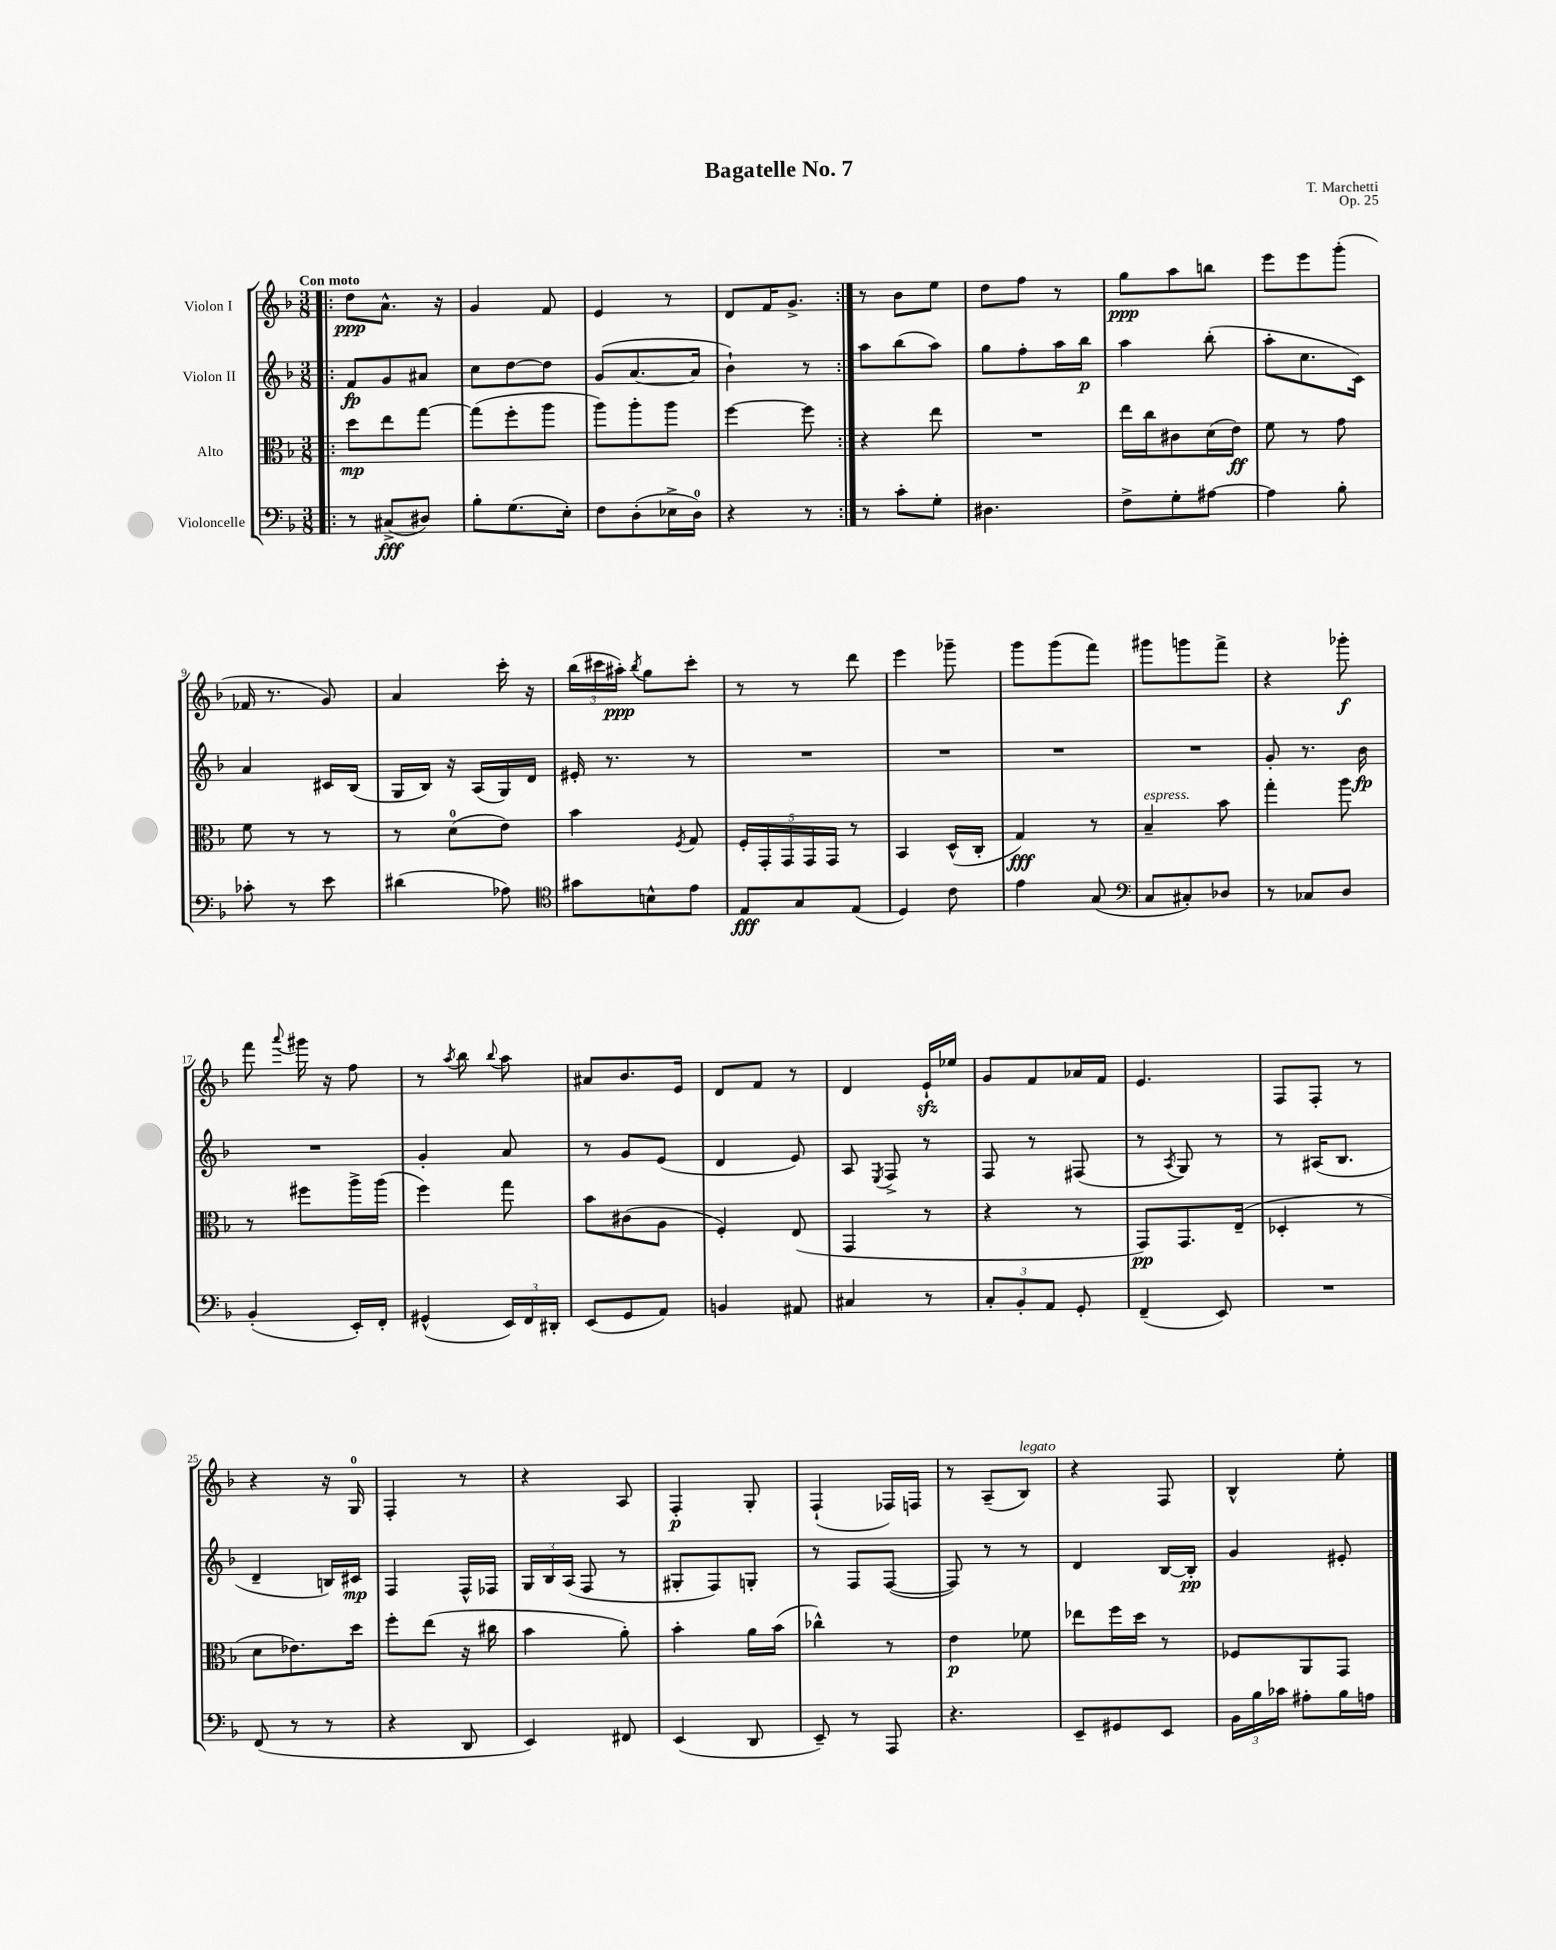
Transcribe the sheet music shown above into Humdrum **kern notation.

**kern	**dynam	**kern	**dynam	**kern	**dynam	**kern	**dynam
*part4	*part4	*part3	*part3	*part2	*part2	*part1	*part1
*staff4	*staff4	*staff3	*staff3	*staff2	*staff2	*staff1	*staff1
*I"Violoncelle	*	*I"Alto	*	*I"Violon II	*	*I"Violon I	*
*clefF4	*	*clefC3	*	*clefG2	*	*clefG2	*
*k[b-]	*	*k[b-]	*	*k[b-]	*	*k[b-]	*
*M3/8	*	*M3/8	*	*M3/8	*	*M3/8	*
=1!|:	=1!|:	=1!|:	=1!|:	=1!|:	=1!|:	=1!|:	=1!|:
!	!	!	!	!	!	!LO:TX:a:B:t=Con moto	!
8r	.	8dd\L	mp	8f/L	fp	8dd\L	ppp
(8C#X^/L	fff	8ee\	.	8g/	.	8.a^^\J	.
8D#X/J)	.	[8gg\J	.	8a#X/J	.	.	.
.	.	.	.	.	.	16r	.
=2	=2	=2	=2	=2	=2	=2	=2
8B-'\L	.	(8gg\L]	.	8cc\L	.	4g/	.
(8.G\	.	8ff'\	.	[8dd\	.	.	.
.	.	8aa\J	.	8dd\J]	.	8f/	.
16E'\Jk)	.	.	.	.	.	.	.
=3	=3	=3	=3	=3	=3	=3	=3
8F\L	.	8aa\L)	.	(8g/L	.	4e/	.
(8D'\	.	8aa'\	.	[8.a/	.	.	.
16E-X^\L	.	8aa\J	.	.	.	8r	.
16D\JJ)	.	.	.	16a/Jk]	.	.	.
=4	=4	=4	=4	=4	=4	=4	=4
4r	.	[4ff\	.	4b-`\)	.	8d/L	.
.	.	.	.	.	.	16f/K	.
.	.	.	.	.	.	8.g^/J	.
8r	.	8ff\]	.	8r	.	.	.
=5:|!	=5:|!	=5:|!	=5:|!	=5:|!	=5:|!	=5:|!	=5:|!
8r	.	4r	.	8aa\L	.	8r	.
8c'\L	.	.	.	(8bb-\	.	8b-\L	.
8G'\J	.	8ee\	.	8aa\J)	.	8ee\J	.
=6	=6	=6	=6	=6	=6	=6	=6
4.D#X\	.	4.r	.	8gg\L	.	8dd\L	.
.	.	.	.	8ff'\	.	8ff\J	.
.	.	.	.	16aa\L	.	8r	.
.	.	.	.	16bb-\JJ	p	.	.
=7	=7	=7	=7	=7	=7	=7	=7
8F^\L	.	16ee\LL	.	4aa\	.	8gg\L	ppp
.	.	16cc\J	.	.	.	.	.
8G'\	.	8c#X\	.	.	.	8aa\	.
[8A#X\J	.	(16d\L	.	(8bb-'\	.	8bbn\J	.
.	.	16e\JJ)	ff	.	.	.	.
=8	=8	=8	=8	=8	=8	=8	=8
4A#\]	.	8f\	.	8aa'\L	.	8eee\L	.
.	.	8r	.	8.cc\	.	8eee\	.
8B-'\	.	8g\	.	.	.	(8ggg'\J	.
.	.	.	.	16c\Jk)	.	.	.
!!LO:LB:g=z
=9	=9	=9	=9	=9	=9	=9	=9
8c-X'\	.	8f\	.	4a/	.	16f-X/	.
.	.	.	.	.	.	8.r	.
8r	.	8r	.	.	.	.	.
8e\	.	8r	.	16c#X/LL	.	8g/)	.
.	.	.	.	(16B-/JJ	.	.	.
=10	=10	=10	=10	=10	=10	=10	=10
(4d#X\	.	8r	.	16G/LL	.	4a/	.
.	.	.	.	16B-/JJ)	.	.	.
.	.	(8d\L	.	16r	.	.	.
.	.	.	.	(16A/LL	.	.	.
8A-X\)	.	8e\J)	.	16G/)	.	16ccc'\	.
.	.	.	.	16d/JJ	.	16r	.
=11	=11	=11	=11	=11	=11	=11	=11
*clefC4	*	*	*	*	*	*	*
8g#X\L	.	4b-\	.	16e#X'/	.	(24bb-\LL	.
.	.	.	.	.	.	24ccc#X\	.
.	.	.	.	8.r	.	.	.
.	.	.	.	.	.	24aa#X'\JJ)	ppp
.	.	.	.	.	.	8qbb-/	.
8Bn^^\	.	.	.	.	.	8gg\L	.
.	.	8qF/	.	.	.	.	.
8e\J	.	8G/	.	8r	.	8ccc#'\J	.
=12	=12	=12	=12	=12	=12	=12	=12
8E/L	fff	20F'/LL	.	4.r	.	8r	.
.	.	20GG'/	.	.	.	.	.
.	.	20GG/	.	.	.	.	.
8G/	.	.	.	.	.	8r	.
.	.	20GG/	.	.	.	.	.
.	.	20GG/JJ	.	.	.	.	.
(8E/J	.	8r	.	.	.	8ddd\	.
=13	=13	=13	=13	=13	=13	=13	=13
4D/)	.	4BB-/	.	4.r	.	4eee\	.
8c\	.	(16D^^/LL	.	.	.	8ggg-X~\	.
.	.	16C'/JJ	.	.	.	.	.
=14	=14	=14	=14	=14	=14	=14	=14
4e\	.	4G/)	fff	4.r	.	8ggg\L	.
.	.	.	.	.	.	(8ggg\	.
(8G/	.	8r	.	.	.	8fff\J)	.
=15	=15	=15	=15	=15	=15	=15	=15
*clefF4	*	*	*	*	*	*	*
!	!	!LO:TX:a:i:t=espress.	!	!	!	!	!
8C/L	.	4B-~/	.	4.r	.	8ggg#X\L	.
8C#X'/)	.	.	.	.	.	8gggn\	.
8D-X/J	.	8b-\	.	.	.	8fff^\J	.
=16	=16	=16	=16	=16	=16	=16	=16
8r	.	4gg'\	.	8g'/	.	4r	.
8C-X/L	.	.	.	8.r	.	.	.
8D/J	.	8aa\	.	.	.	8ggg-X'\	f
.	.	.	.	16b-\	fp	.	.
!!LO:LB:g=z
=17	=17	=17	=17	=17	=17	=17	=17
(4BB-'/	.	8r	.	4.r	.	8fff\	.
.	.	.	.	.	.	8qqaaa/	.
.	.	8ff#X\L	.	.	.	16ggg#X\	.
.	.	.	.	.	.	16r	.
16EE'/LL)	.	16aa^\L	.	.	.	8ff\	.
16FF'/JJ	.	(16aa\JJ	.	.	.	.	.
=18	=18	=18	=18	=18	=18	=18	=18
(4GG#X^^/	.	4ff\)	.	4g'/	.	8r	.
.	.	.	.	.	.	8qaa/	.
.	.	.	.	.	.	8bb-\	.
.	.	.	.	.	.	8qqbb-/	.
24EE/LL)	.	8gg\	.	8a/	.	8aa\	.
24FF/	.	.	.	.	.	.	.
24DD#X'/JJ	.	.	.	.	.	.	.
=19	=19	=19	=19	=19	=19	=19	=19
(8EE/L	.	8b-\L	.	8r	.	8a#X/L	.
8GG/	.	(8c#X\	.	8g/L	.	8.b-/	.
8AA/J)	.	8A\J	.	(8e/J	.	.	.
.	.	.	.	.	.	16e/Jk	.
=20	=20	=20	=20	=20	=20	=20	=20
4BBn/	.	4F'/)	.	4d/	.	8d/L	.
.	.	.	.	.	.	8f/J	.
8AA#X/	.	(8E/	.	8e/)	.	8r	.
=21	=21	=21	=21	=21	=21	=21	=21
4C#X/	.	4GG/	.	8A/	.	4d/	.
.	.	.	.	8qE/	.	.	.
.	.	.	.	8F^/	.	.	.
8r	.	8r	.	8r	.	16ezz`/LL	.
.	.	.	.	.	.	16ee-X/JJ	.
=22	=22	=22	=22	=22	=22	=22	=22
12C'/L	.	4r	.	8F/	.	8g/L	.
12BB-'/	.	.	.	.	.	.	.
.	.	.	.	8r	.	8f/	.
12AA/J	.	.	.	.	.	.	.
8GG'/	.	8r	.	(8F#X/	.	16a-X/L	.
.	.	.	.	.	.	16f/JJ	.
=23	=23	=23	=23	=23	=23	=23	=23
(4FF~/	.	8GG/L)	pp	8r	.	4.e/	.
.	.	.	.	8qA/	.	.	.
.	.	8.GG/	.	8G/)	.	.	.
8EE/)	.	.	.	8r	.	.	.
.	.	(16E~/Jk	.	.	.	.	.
=24	=24	=24	=24	=24	=24	=24	=24
4.r	.	4D-X'/	.	8r	.	8F/L	.
.	.	.	.	(16A#X/KL	.	8F'/J	.
.	.	.	.	8.B-/J	.	.	.
.	.	8r	.	.	.	8r	.
!!LO:LB:g=z
=25	=25	=25	=25	=25	=25	=25	=25
(8FF/	.	8d\L	.	4d~/	.	4r	.
8r	.	8.e-X\)	.	.	.	.	.
8r	.	.	.	16Bn/LL)	.	16r	.
.	.	16dd\Jk	.	16c#X/JJ	mp	16G/	.
=26	=26	=26	=26	=26	=26	=26	=26
4r	.	8ff'\L	.	4F/	.	4F'/	.
.	.	(8ee\J	.	.	.	.	.
8DD/	.	16r	.	16F^^/LL	.	8r	.
.	.	16cc#X\	.	16F-X/JJ	.	.	.
=27	=27	=27	=27	=27	=27	=27	=27
4EE/)	.	4b-\	.	24G/LL	.	4r	.
.	.	.	.	24B-/	.	.	.
.	.	.	.	(24A/JJ	.	.	.
.	.	.	.	8F/	.	.	.
8FF#X/	.	8a'\)	.	8r	.	8A/	.
=28	=28	=28	=28	=28	=28	=28	=28
(4EE/	.	4b-'\	.	8G#X'/L	.	4F'/	p
.	.	.	.	8F/)	.	.	.
8DD/	.	16a\LL	.	8Gn'/J	.	8G'/	.
.	.	(16b-\JJ	.	.	.	.	.
=29	=29	=29	=29	=29	=29	=29	=29
8EE~/)	.	4cc-X^^\)	.	8r	.	(4F`/	.
8r	.	.	.	8F/L	.	.	.
8AAA/	.	8r	.	([8F/J	.	16F-X/LL)	.
.	.	.	.	.	.	16Fn/JJ	.
=30	=30	=30	=30	=30	=30	=30	=30
4.r	.	4e\	p	8F/])	.	8r	.
.	.	.	.	8r	.	(8A~/L	.
!	!	!	!	!	!	!LO:TX:a:i:t=legato	!
.	.	8f-X\	.	8r	.	8B-/J)	.
=31	=31	=31	=31	=31	=31	=31	=31
8EE~/L	.	8ee-X\L	.	4d/	.	4r	.
8GG#X/	.	16ff\L	.	.	.	.	.
.	.	16dd\JJ	.	.	.	.	.
8EE/J	.	8r	.	[16B-/LL	.	8F/	.
.	.	.	.	16B-'/JJ]	pp	.	.
=32	=32	=32	=32	=32	=32	=32	=32
24BB-\LL	.	8F-X/L	.	4g/	.	4B-^^/	.
24B-\	.	.	.	.	.	.	.
24c-X\JJ	.	.	.	.	.	.	.
8A#X'\L	.	8AA/	.	.	.	.	.
16B-\L	.	8GG/J	.	8e#X'/	.	8ee'\	.
16An\JJ	.	.	.	.	.	.	.
==	==	==	==	==	==	==	==
*-	*-	*-	*-	*-	*-	*-	*-
